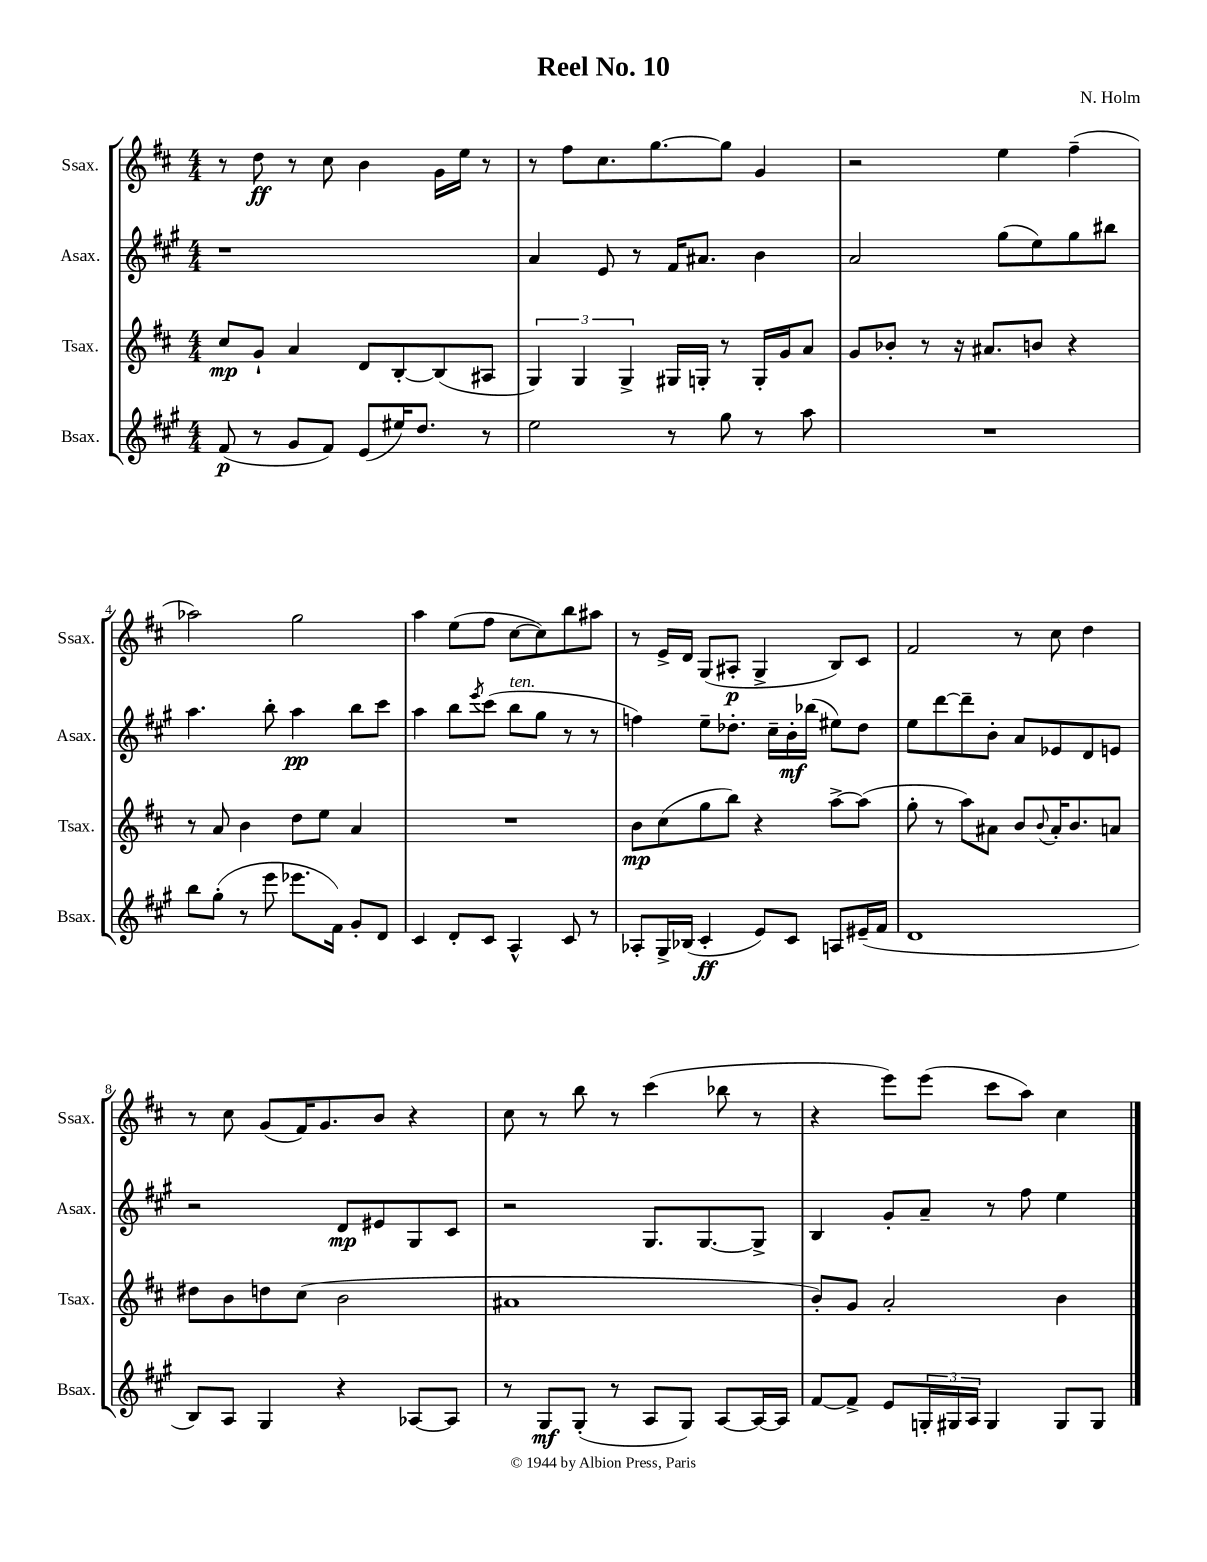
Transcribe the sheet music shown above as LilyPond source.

\header { title = "Reel No. 10" composer = "N. Holm" }
<<
\new StaffGroup <<
\new Staff = "s0" \with { instrumentName = "Ssax." shortInstrumentName = "Ssax." } {
    \clef treble \key d \major \numericTimeSignature \time 4/4
    r8 d''8\ff r8 cis''8 b'4 g'16 e''16 r8 |
    r8 fis''8 cis''8. g''8.~ g''8 g'4 |
    r2 e''4 fis''4--( |
    aes''2) g''2 |
    a''4 e''8( fis''8 cis''8~ cis''8) b''8 ais''8 |
    r8 e'16-> d'16 g8( ais8-.\p g4-> b8) cis'8 |
    fis'2 r8 cis''8 d''4 |
    r8 cis''8 g'8( fis'16) g'8. b'8 r4 |
    cis''8 r8 b''8 r8 cis'''4( bes''8 r8 |
    r4 e'''8) e'''8( cis'''8 a''8) cis''4 \bar "|." |
}
\new Staff = "s1" \with { instrumentName = "Asax." shortInstrumentName = "Asax." } {
    \clef treble \key a \major \numericTimeSignature \time 4/4
    r1 |
    a'4 e'8 r8 fis'16 ais'8. b'4 |
    a'2 gis''8( e''8) gis''8 bis''8 |
    a''4. b''8-. a''4\pp b''8 cis'''8 |
    a''4 b''8 \acciaccatura { e'''8 } cis'''8( b''8^\markup { \italic "ten." } gis''8 r8 r8 |
    f''4) e''8-- des''8.-. cis''16-- b'16-.\mf bes''16( eis''8) des''8 |
    e''8 d'''8~ d'''8-- b'8-. a'8 ees'8 d'8 e'8 |
    r2 d'8\mp eis'8 gis8 cis'8 |
    r2 gis8. gis8.~ gis8-> |
    b4 gis'8-. a'8-- r8 fis''8 e''4 \bar "|." |
}
\new Staff = "s2" \with { instrumentName = "Tsax." shortInstrumentName = "Tsax." } {
    \clef treble \key d \major \numericTimeSignature \time 4/4
    cis''8\mp g'8-! a'4 d'8 b8~-. b8( ais8 |
    \tuplet 3/2 { g4) g4 g4-> } gis16 g16-. r8 g16-. g'16 a'8 |
    g'8 bes'8-. r8 r16 ais'8. b'8 r4 |
    r8 a'8 b'4 d''8 e''8 a'4 |
    R1 |
    b'8\mp cis''8( g''8 b''8) r4 a''8~-> a''8( |
    g''8-. r8 a''8) ais'8 b'8 \appoggiatura { b'8 } ais'16-. b'8. a'8 |
    dis''8 b'8 d''8 cis''8( b'2 |
    ais'1 |
    b'8-.) g'8 a'2-. b'4 \bar "|." |
}
\new Staff = "s3" \with { instrumentName = "Bsax." shortInstrumentName = "Bsax." } {
    \clef treble \key a \major \numericTimeSignature \time 4/4
    fis'8\p( r8 gis'8 fis'8) e'8( eis''16) d''8. r8 |
    e''2 r8 gis''8 r8 a''8 |
    R1 |
    b''8 gis''8-.( r8 e'''8 ees'''8. fis'16) gis'8-. d'8 |
    cis'4 d'8-. cis'8 a4-^ cis'8 r8 |
    aes8-. gis16-> bes16( cis'4-.\ff e'8) cis'8 a8 eis'16--( fis'16 |
    d'1 |
    b8) a8 gis4 r4 aes8~ aes8 |
    r8 gis8\mf gis8-.( r8 a8 gis8) a8~ a16~ a16 |
    fis'8~ fis'8-> e'8 \tuplet 3/2 { g16-. gis16 a16 } gis4 gis8 gis8 \bar "|." |
}
>>
>>
